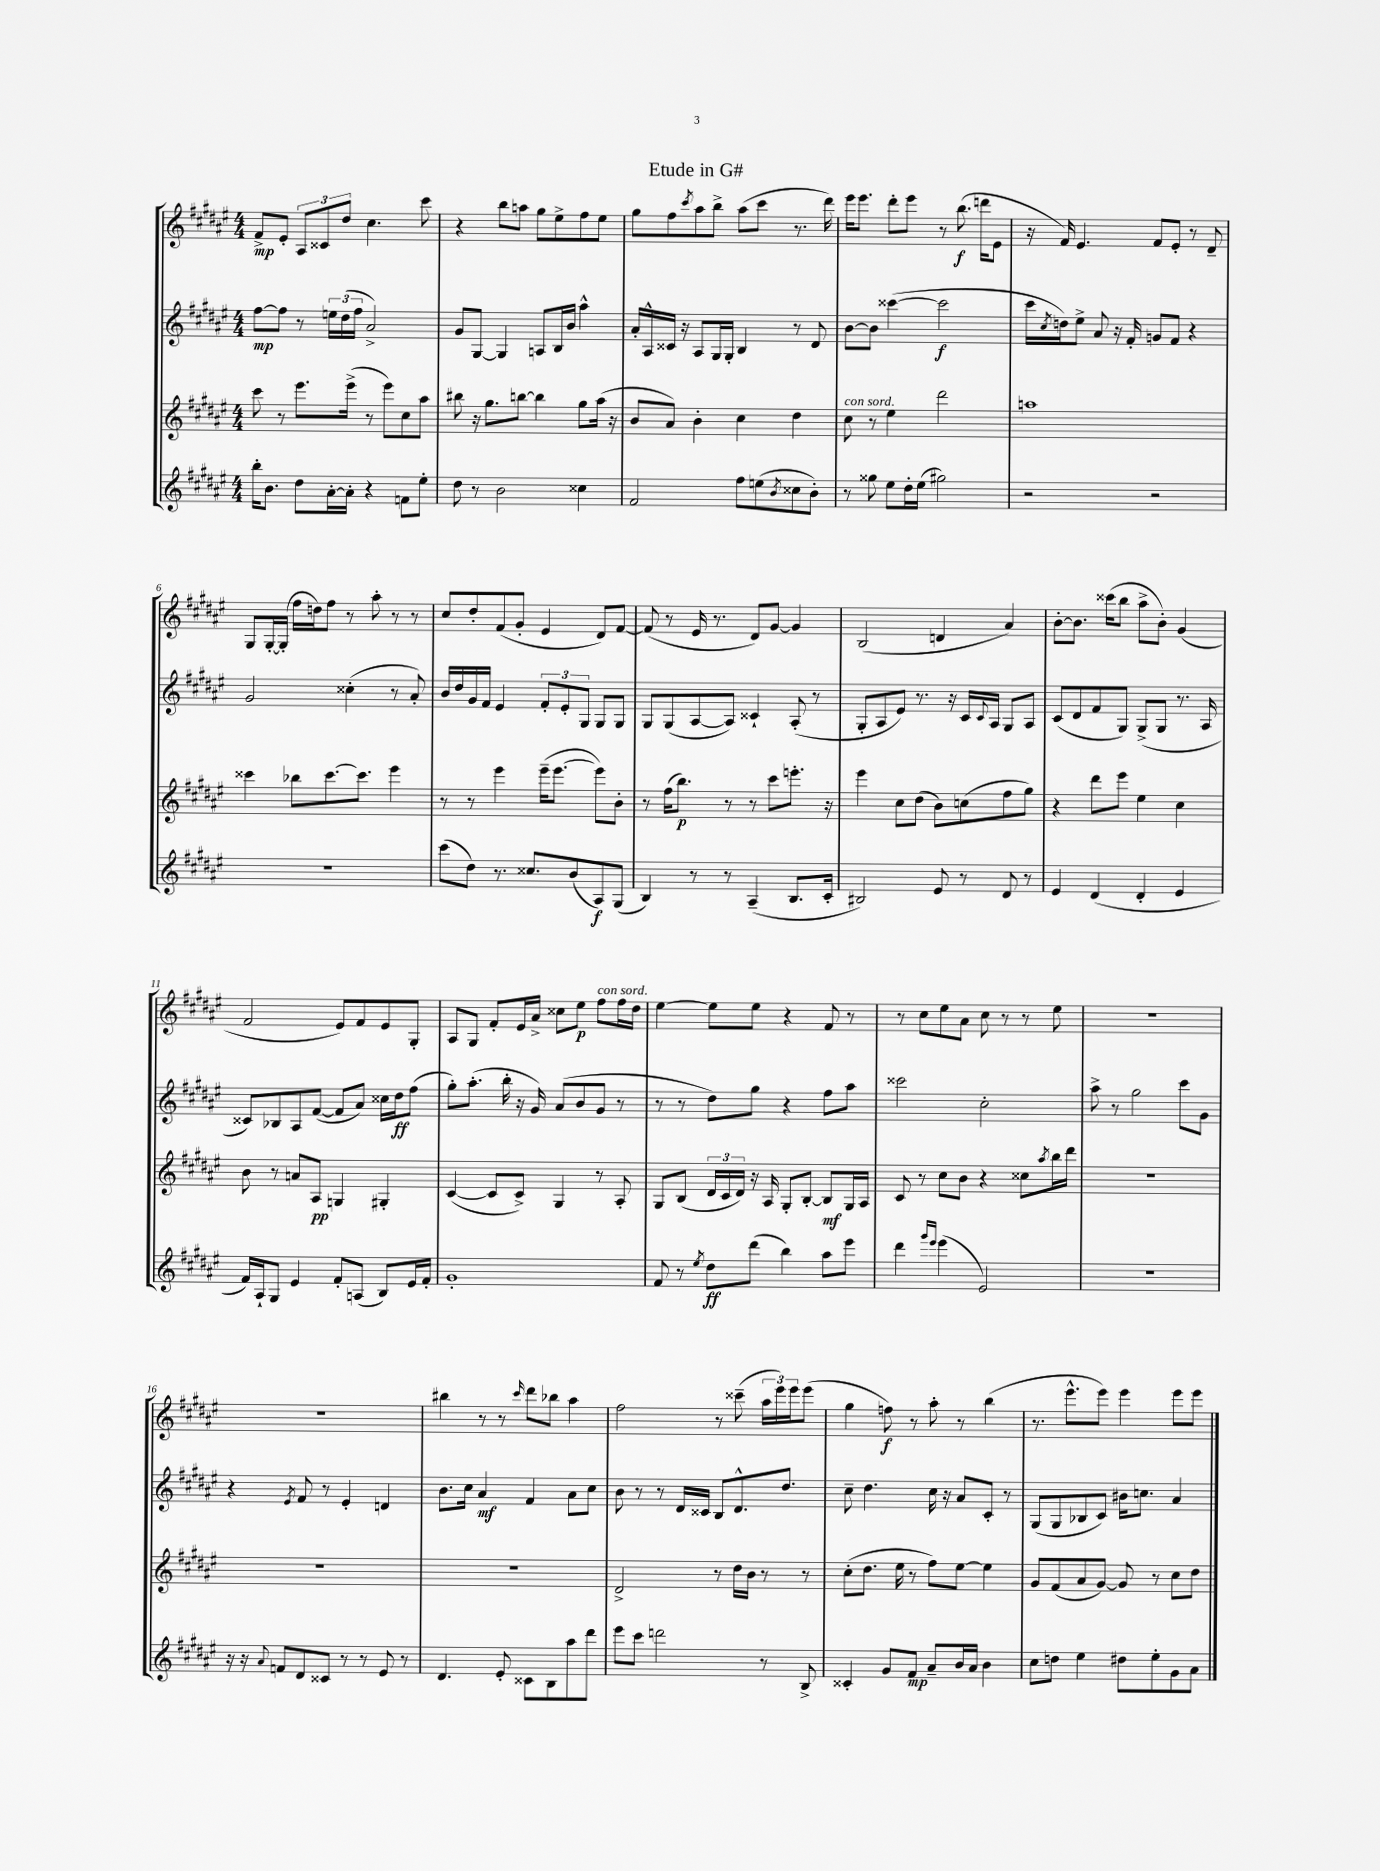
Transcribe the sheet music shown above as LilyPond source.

\header { title = "Etude in G#" }
<<
\new StaffGroup <<
\new Staff = "s0" {
    \clef treble \key fis \major \numericTimeSignature \time 4/4
    fis'8->\mp eis'8-. \tuplet 3/2 { ais8 cisis'8 dis''8 } cis''4. cis'''8 |
    r4 b''8 a''8 gis''8 eis''8-> fis''8 eis''8 |
    gis''8 fis''8 \acciaccatura { cis'''8 } ais''8 b''8-> ais''8( cis'''8 r8. dis'''16) |
    eis'''16 eis'''8. dis'''8-. eis'''8 r8 b''8.\f( d'''16 eis'8 |
    r16 fis'16) eis'4. fis'8 eis'8-. r8 dis'8-- |
    gis8 gis16~-. gis16-.( fis''16 d''16) fis''8 r8 ais''8-. r8 r8 |
    cis''8 dis''8-. fis'8( gis'8-. eis'4 dis'8) fis'8~ |
    fis'8( r8 eis'16 r8. dis'8) gis'8~ gis'4 |
    b2( d'4 ais'4) |
    b'8~-. b'8. cisis'''16( b''8 ais''8-> b'8-.) gis'4( |
    fis'2 eis'8) fis'8 eis'8 gis8-. |
    ais8 gis8 fis'8-. eis'16 ais'16-> cisis''8 eis''8\p fis''8^\markup { \italic "con sord." } fis''16 dis''16 |
    eis''4~ eis''8 eis''8 r4 fis'8 r8 |
    r8 cis''8 eis''8 ais'8 cis''8 r8 r8 eis''8 |
    R1 |
    R1 |
    bis''4 r8 r8 \grace { cis'''16 } dis'''8 bes''8 ais''4 |
    fis''2 r8 cisis'''8--( \tuplet 3/2 { ais''16 eis'''16) eis'''16 } eis'''8( |
    gis''4 f''8\f) r8 ais''8-. r8 b''4( |
    r8. eis'''8.-^ eis'''8) eis'''4 eis'''8 eis'''8 \bar "|." |
}
\new Staff = "s1" {
    \clef treble \key fis \major \numericTimeSignature \time 4/4
    fis''8~\mp fis''8 r8 \tuplet 3/2 { e''16 dis''16( fis''16 } ais'2->) |
    gis'8 gis8~ gis4 a8 b16 b'16 ais''4-^ |
    ais'16-. ais16-^ cisis'16 r16 ais8 gis16 gis16-. b4 r8 dis'8 |
    b'8~ b'8 cisis'''4~( cisis'''2\f |
    cis'''16 \acciaccatura { cis''8 } d''16) eis''8-> ais'8 r16 fis'16-. g'8 fis'8 r4 |
    gis'2 cisis''4-.( r8 ais'8-.) |
    b'16 dis''16 gis'16 fis'16 eis'4 \tuplet 3/2 { fis'8-. eis'8-. gis8 } gis8 gis8 |
    gis8 gis8( ais8~ ais8) cisis'4-! ais8-.( r8 |
    gis8-. ais8 eis'8) r8. r16 cis'16 \appoggiatura { cis'8 } ais16 gis8 ais8 |
    cis'8( dis'8 fis'8 gis8) gis8->( gis8 r8. ais16 |
    cisis'8) bes8 ais8 fis'8~( fis'8 ais'8) cisis''16 dis''16\ff fis''8( |
    gis''8-.) ais''8.-.( b''16-. r16 gis'16) ais'8( b'8 gis'8 r8 |
    r8 r8 dis''8) gis''8 r4 fis''8 ais''8 |
    cisis'''2 cis''2-. |
    ais''8-> r8 gis''2 cis'''8 gis'8 |
    r4 \acciaccatura { eis'8 } fis'8 r8 eis'4-. d'4 |
    b'8. cis''16 ais'4\mf fis'4 ais'8 cis''8 |
    b'8 r8 r8 dis'16 cisis'16 b8 dis'8.-^ dis''8. |
    cis''8-- dis''4. cis''16 r16 ais'8 cis'8-. r8 |
    gis8( gis8 bes8 cis'8) bis'16 c''8. ais'4 \bar "|." |
}
\new Staff = "s2" {
    \clef treble \key fis \major \numericTimeSignature \time 4/4
    cis'''8 r8 eis'''8. eis'''16->( r8 eis'''8) cis''8 ais''8 |
    bis''8 r16 gis''8. b''8~ b''4 gis''8 ais''16( r16 |
    b'8 ais'8) b'4-. cis''4 dis''4 |
    cis''8^\markup { \italic "con sord." } r8 eis''4 dis'''2 |
    a''1 |
    cisis'''4 bes''8 cisis'''8.~ cisis'''8. eis'''4 |
    r8 r8 eis'''4 eis'''16--( eis'''8.~ eis'''8) b'8-. |
    r8 fis''16( b''8.\p) r8 r8 cis'''8 e'''8.-. r16 |
    eis'''4 cis''8 dis''8( b'8) c''8( fis''8 gis''8) |
    r4 dis'''8 eis'''8 eis''4 cis''4 |
    b'8 r8 a'8 ais8\pp g4 gis4-. |
    cis'4~( cis'8 cis'8->) gis4 r8 ais8-. |
    gis8 b8( \tuplet 3/2 { dis'16 cis'16 dis'16) } r16 ais16 gis8-. b8~-. b8\mf gis16 ais16 |
    cis'8 r8 cis''8 b'8 r4 cisis''8 \acciaccatura { ais''8 } b''16 dis'''16 |
    R1 |
    R1 |
    R1 |
    dis'2-> r8 dis''16 b'16 r8 r8 |
    cis''8-.( dis''8. eis''16 r8 fis''8) eis''8~ eis''4 |
    gis'8 fis'8( ais'8 gis'8~) gis'8 r8 cis''8 dis''8 \bar "|." |
}
\new Staff = "s3" {
    \clef treble \key fis \major \numericTimeSignature \time 4/4
    b''16-. b'8. dis''8 ais'16~-. ais'16-. r4 f'8 eis''8-. |
    dis''8 r8 b'2 cisis''4 |
    fis'2 fis''8 e''8( \acciaccatura { b'8 } cisis''8 b'8-.) |
    r8 gisis''8 eis''8 dis''16-. eis''16( gis''2) |
    r2 r2 |
    R1 |
    cis'''8( dis''8) r8. cisis''8. b'8( ais8\f) gis8( |
    b4) r8 r8 ais4--( b8. cis'16-. |
    bis2) eis'8 r8 dis'8 r8 |
    eis'4 dis'4( dis'4-. eis'4 |
    fis'16) ais16-! gis8 eis'4 fis'8-. a8( b8) eis'16 fis'16-. |
    gis'1-. |
    fis'8 r8 \acciaccatura { eis''8 } dis''8\ff dis'''8( b''4) ais''8 eis'''8 |
    dis'''4 \grace { gis'''16 eis'''16 } eis'''4( eis'2) |
    R1 |
    r16 r16 \appoggiatura { ais'8 } f'8 dis'8 cisis'8 r8 r8 eis'8 r8 |
    dis'4. eis'8-. cisis'8 b8 ais''8 dis'''8 |
    eis'''8 cis'''8 d'''2 r8 b8-> |
    cisis'4-. gis'8 fis'8\mp ais'8-- b'16 ais'16 b'4 |
    cis''8 d''8 eis''4 dis''8 eis''8-. gis'8 ais'8 \bar "|." |
}
>>
>>
